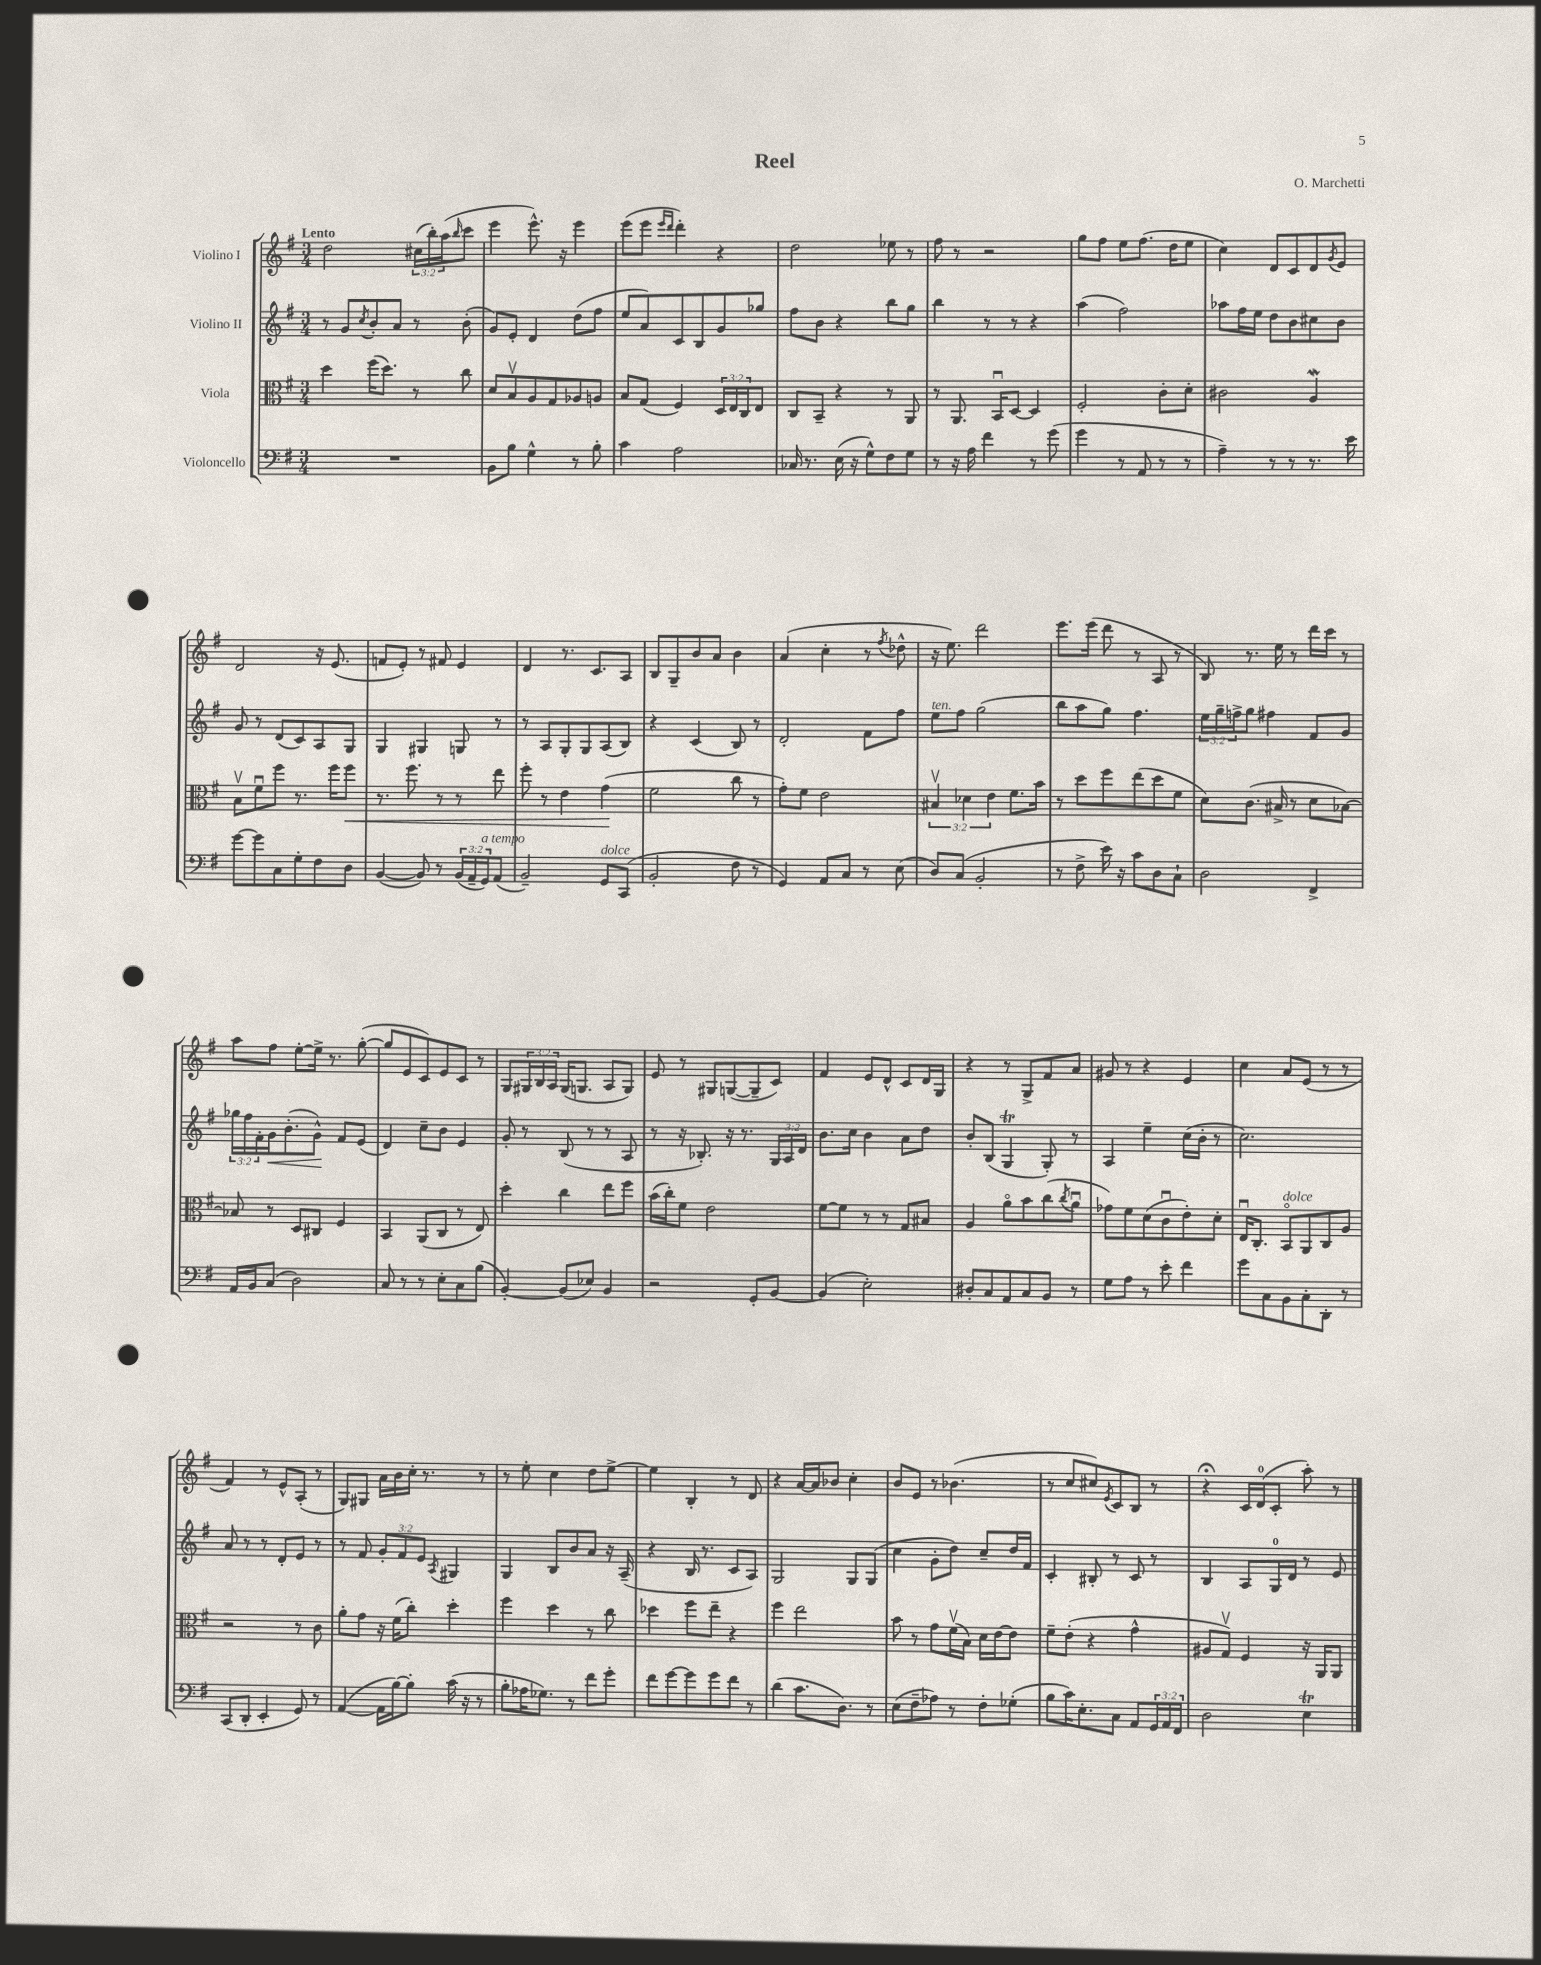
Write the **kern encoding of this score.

**kern	**kern	**dynam	**kern	**dynam	**kern
*part4	*part3	*part3	*part2	*part2	*part1
*staff4	*staff3	*staff3	*staff2	*staff2	*staff1
*I"Violoncello	*I"Viola	*	*I"Violino II	*	*I"Violino I
*clefF4	*clefC3	*	*clefG2	*	*clefG2
*k[f#]	*k[f#]	*	*k[f#]	*	*k[f#]
*M3/4	*M3/4	*	*M3/4	*	*M3/4
=1	=1	=1	=1	=1	=1
!	!	!	!	!	!LO:TX:a:B:t=Lento
2.r	4dd\	.	8r	.	2dd\
.	.	.	8g/L	.	.
.	.	.	8qcc/	.	.
.	(16ff#\KL	.	8b'/	.	.
.	8.dd\J)	.	.	.	.
.	.	.	8a/J	.	.
.	8r	.	8r	.	(24cc#X\LL
.	.	.	.	.	24bb'\)
.	.	.	.	.	(24aa\J
.	.	.	.	.	16qqbb/
.	8cc\	.	(8b'\	.	8ccc\J
=2	=2	=2	=2	=2	=2
8BB\L	8d/L	.	8g/L)	.	4eee\
8B\J	8Bv/	.	8e'/J	.	.
4G^^\	8A/	.	4d/	.	8.eee^^\)
.	8G/	.	.	.	.
.	.	.	.	.	16r
8r	8A-X/	.	(8dd\L	.	4eee\
8B'\	8An/J	.	8ff#\J	.	.
=3	=3	=3	=3	=3	=3
4c\	8B/L	.	8ee/L	.	(8eee\L
.	(8G/J	.	8a/)	.	8eee\J
.	.	.	.	.	16qqeee/LL
.	.	.	.	.	16qqddd/JJ
2A\	4F#/)	.	8c/	.	4ddd'\)
.	.	.	8B/	.	.
.	24D/LL	.	8g/	.	4r
.	24E/	.	.	.	.
.	24C/J	.	.	.	.
.	8E/J	.	8gg-X/J	.	.
=4	=4	=4	=4	=4	=4
16C-X/	8C/L	.	8ff#\L	.	2dd\
8.r	.	.	.	.	.
.	8BB~/J	.	8b\J	.	.
(16E\	4r	.	4r	.	.
16r	.	.	.	.	.
8G^^\L)	.	.	.	.	.
8F#\	8r	.	8bb\L	.	8ee-X\
8G\J	8AA/	.	8gg\J	.	8r
=5	=5	=5	=5	=5	=5
8r	8r	.	4bb\	.	8ff#\
16r	8.AA/	.	.	.	8r
16A\	.	.	.	.	.
4f#\	.	.	8r	.	2r
.	16BBu/KL	.	.	.	.
.	[8D/J	.	8r	.	.
8r	4D/]	.	4r	.	.
(8g\	.	.	.	.	.
=6	=6	=6	=6	=6	=6
4g\	2F#'/	.	(4aa\	.	8gg\L
.	.	.	.	.	8ff#\J
8r	.	.	2ff#\)	.	8ee\L
8AA/	.	.	.	.	(8.ff#\J
8r	8c'\L	.	.	.	.
.	.	.	.	.	16dd\KL
8r	8d'\J	.	.	.	8ee\J
=7	=7	=7	=7	=7	=7
4A~\)	2c#X\	.	8aa-X\L	.	4cc\)
.	.	.	16ff#\L	.	.
.	.	.	16ee\JJ	.	.
8r	.	.	8dd\L	.	8d/L
8r	.	.	8b\	.	8c/
8.r	4AW/	.	8cc#X\	.	8d/
.	.	.	.	.	8qg/
.	.	.	8b\J	.	8e/J
16e\	.	.	.	.	.
!!LO:LB:g=z
=8	=8	=8	=8	=8	=8
[8g\L	8Bv\L	.	8g/	.	2d/
8g\]	8f#u\	.	8r	.	.
8C\	8ff#\J	.	(8d/L	.	.
8G'\	8.r	.	8c/)	.	.
8F#\	.	.	8A/	.	16r
.	16ff#\KL	.	.	.	(8.e/
!	!	!LO:HP:b	!	!	!
8D\J	8ff#\J	<	8G/J	.	.
=9	=9	=9	=9	=9	=9
([4BB/	8.r	.	4G/	.	8fn/L
.	.	.	.	.	8e'/J)
.	8.ff#\	.	.	.	.
8BB/])	.	.	4G#X/	.	8r
8r	8r	.	.	.	8f#X/
(24BB/LL	8r	.	8Gn/	.	4e/
24AA~/	.	.	.	.	.
!LO:TX:a:i:t=a tempo	!	!	!	!	!
24GG/J)	.	.	.	.	.
(8AA/J	8ee\	.	8r	.	.
=10	=10	=10	=10	=10	=10
2BB~/)	8ff#'\	.	8r	.	4d/
.	8r	.	8A/L	.	.
.	4e\	.	8G'/	.	8.r
.	.	.	8G/	.	.
.	.	.	.	.	8.c/L
!LO:TX:a:i:t=dolce	!	!	!	!	!
8GG/L	(4g\	.	(8A/	.	.
(8CC/J	.	.	8B/J)	.	8A/J
.	.	[	.	.	.
=11	=11	=11	=11	=11	=11
2BB'/	2f#\	.	4r	.	8B/L
.	.	.	.	.	8G~/
.	.	.	(4c/	.	8b/
.	.	.	.	.	8a/J
8F#\	8cc\	.	8B/)	.	4b\
8r	8r	.	8r	.	.
=12	=12	=12	=12	=12	=12
4GG/)	8g'\L)	.	2d'/	.	(4a/
.	8f#\J	.	.	.	.
8AA/L	2e\	.	.	.	4cc'\
8C/J	.	.	.	.	.
8r	.	.	8f#\L	.	8r
.	.	.	.	.	8qff#/
(8E\	.	.	8ff#\J	.	8dd-X^^\
=13	=13	=13	=13	=13	=13
!	!	!	!LO:TX:a:i:t=ten.	!	!
8D/L)	6B#Xv/	.	8ee\L	.	16r
.	.	.	.	.	8.ee\)
(8C/J	.	.	8ff#\J	.	.
.	6d-X\	.	.	.	.
2BB'/	.	.	(2gg\	.	2ddd\
.	6e\	.	.	.	.
.	8.f#\L	.	.	.	.
.	16b\Jk	.	.	.	.
=14	=14	=14	=14	=14	=14
8r	8r	.	8bb\L	.	8.eee\L
8F#^\	8dd\L	.	8aa\	.	.
.	.	.	.	.	(16eee\Jk
16e\)	8ff#\	.	8gg\J)	.	8ddd\
16r	.	.	.	.	.
8c\L	(8ee\	.	4.ff#\	.	8r
8D\	8dd\	.	.	.	8A/
8C`\J	8f#\J	.	.	.	8r
=15	=15	=15	=15	=15	=15
2D\	8d\L)	.	24ee\LL	.	8B/)
.	.	.	24gg~\	.	.
.	.	.	24ffn^\J	.	.
.	(8.c\J	.	8gg\J	.	8.r
.	.	.	4ff#X\	.	.
.	16B#X^/	.	.	.	16ee\
.	8r	.	.	.	8r
4FF#^/	8d\L	.	8f#/L	.	16ddd\LL
.	.	.	.	.	16ccc\JJ
.	[8B-X\J)	.	8g/J	.	8r
!!LO:LB:g=z
=16	=16	=16	=16	=16	=16
16AA/LL	8B-X/]	.	24gg-X\LL	.	8aa\L
.	.	.	24ff#\	.	.
16BB/J	.	.	.	.	.
.	.	.	24f#'\	.	.
!	!	!	!	!LO:HP:b	!
(8C/J	8r	.	16g\J	<	8ff#\J
.	.	.	(8.b'\	.	.
2D\)	8D/L	.	.	.	[8ee'\L
.	8C#X/J	.	8g^^\J)	.	16ee^\Jk]
.	.	.	.	.	8.r
.	4F#/	.	8f#/L	[	.
.	.	.	(8e/J	.	([8gg'\
=17	=17	=17	=17	=17	=17
8C/	4BB/	.	4d/)	.	8gg/L]
8r	.	.	.	.	8e/
8r	(8AA/L	.	8cc~\L	.	8c/)
8E'\L	8C/J	.	8b\J	.	8e/
8C\	8r	.	4e/	.	8c/J
(8B\J	8E/)	.	.	.	8r
=18	=18	=18	=18	=18	=18
[4BB'/)	4dd'\	.	8g'/	.	8G/L
.	.	.	8r	.	24G#X/L
.	.	.	.	.	24B/
.	.	.	.	.	24A/JJ
(8BB/L]	4cc\	.	(8B/	.	(16G#/KL
.	.	.	.	.	8.Gn/J
8E-X/J)	.	.	8r	.	.
4BB/	8ee\L	.	8r	.	8A/L
.	8ff#\J	.	8A/	.	8G/J)
=19	=19	=19	=19	=19	=19
2r	(16b\LL	.	8r	.	8e/
.	16cc'\J)	.	.	.	.
.	8f#\J	.	16r	.	8r
.	.	.	8.B-X'/)	.	.
.	2e\	.	.	.	8G#X/L
.	.	.	16r	.	([8Gn/
.	.	.	8.r	.	.
8GG'/L	.	.	.	.	8G~/]
[8BB/J	.	.	24G/LL	.	8c/J)
.	.	.	24A/	.	.
.	.	.	24d/JJ	.	.
=20	=20	=20	=20	=20	=20
(4BB/]	[8f#\L	.	8.b\L	.	4f#/
.	8f#\J]	.	.	.	.
.	.	.	16cc\Jk	.	.
2E'\)	8r	.	4b\	.	8e/L
.	8r	.	.	.	8d^^/J
.	8G/L	.	8a\L	.	8c/L
.	8B#X/J	.	8dd\J	.	16d/L
.	.	.	.	.	16G/JJ
=21	=21	=21	=21	=21	=21
8D#X'/L	4A/	.	8b'/L	.	4r
8C/	.	.	(8B/J	.	.
8AA/	8a\L	.	4GT/	.	8r
8C/	8b\	.	.	.	8G^/L
8BB/J	(8cc\	.	8G'/)	.	8f#/
.	8qcc/	.	.	.	.
8r	8au\J	.	8r	.	8a/J
=22	=22	=22	=22	=22	=22
8G\L	8g-X\L)	.	4A/	.	8g#X/
8A\J	8f#\	.	.	.	8r
8r	(8d\	.	4ee~\	.	4r
8e'\	8cu\	.	.	.	.
4f#\	8e'\)	.	(16cc\LL	.	4e/
.	.	.	16b'\JJ	.	.
.	8d'\J	.	8r	.	.
=23	=23	=23	=23	=23	=23
8g\L	16Eu/KL	.	2.cc\)	.	4cc\
.	8.C'/J	.	.	.	.
8C\	.	.	.	.	.
!	!LO:TX:a:i:t=dolce	!	!	!	!
8BB\	8BB/L	.	.	.	8a/L
8C'\	8AA/	.	.	.	(8e/J
8DD'\J	8C/	.	.	.	8r
8r	8A/J	.	.	.	8r
!!LO:LB:g=z
=24	=24	=24	=24	=24	=24
(8CC/L	2r	.	8a/	.	4f#/)
8DD'/J	.	.	8r	.	.
4EE'/	.	.	8r	.	8r
.	.	.	8d'/L	.	8e^^/L
8GG/)	8r	.	8e/J	.	(8A'/J
8r	8c\	.	8r	.	8r
=25	=25	=25	=25	=25	=25
([4AA/	8a'\L	.	8r	.	8G/L)
.	8g\J	.	8f#/	.	8G#X/J
16AA\LL]	16r	.	12g'/L	.	16a\LL
[16B\J)	(16f#\KL	.	.	.	16b\
.	.	.	12f#/	.	.
8B'\J]	8cc'\J)	.	.	.	16cc'\JJ
.	.	.	12e/J	.	.
.	.	.	.	.	8.r
.	.	.	8qA/	.	.
(16c\	4dd'\	.	4G#X/	.	.
16r	.	.	.	.	.
8r	.	.	.	.	8r
=26	=26	=26	=26	=26	=26
8B'\L	4ff#\	.	4G/	.	8r
16A-X\K	.	.	.	.	8ee'\
8.G-X\J)	.	.	.	.	.
.	4dd\	.	8B/L	.	4cc\
8r	.	.	8b/	.	.
8f#\L	8r	.	8a/J	.	8dd\L
8g'\J	8cc\	.	16r	.	[8ee^\J
.	.	.	(16A~/	.	.
=27	=27	=27	=27	=27	=27
8f#\L	4dd-X\	.	4r	.	4ee\]
[8g\	.	.	.	.	.
8g\]	8ff#\L	.	16B/	.	4B'/
.	.	.	8.r	.	.
8g\	8ee~\J	.	.	.	.
8f#\J	4r	.	8c/L	.	8r
8r	.	.	8A/J)	.	8d/
=28	=28	=28	=28	=28	=28
(4d\	4ff#\	.	2G/	.	4r
8.c\L	2ee\	.	.	.	[16a/LL
.	.	.	.	.	16a/J]
.	.	.	.	.	8b-X/J
8.D\J)	.	.	.	.	.
.	.	.	8G/L	.	4cc'\
8r	.	.	(8G/J	.	.
=29	=29	=29	=29	=29	=29
(8E\L	8b\	.	4cc\	.	8b/L
8F#~\	8r	.	.	.	8e/J
8A-X\J)	8g\L	.	8g'\L	.	8r
8r	(16f#v\L	.	8dd\J)	.	(4.b-X\
.	16B\JJ)	.	.	.	.
8F#'\L	16d\LL	.	8cc~/L	.	.
.	[16e\J	.	.	.	.
(8G-X'\J	8e\J]	.	16dd/L	.	.
.	.	.	16f#/JJ	.	.
=30	=30	=30	=30	=30	=30
8B\L	8f#~\L	.	4c'/	.	8r
16c\K)	(8e'\J	.	.	.	8cc/L
8.E'\	.	.	.	.	.
.	4r	.	8B#X'/	.	8cc#X/)
.	.	.	.	.	8qe/
8C\J	.	.	8r	.	8c/
8AA/L	4g^^\	.	8c/	.	8B/J
24GG/L	.	.	8r	.	8r
24AA/	.	.	.	.	.
24FF#/JJ	.	.	.	.	.
=31	=31	=31	=31	=31	=31
2D\	8A#X/L	.	4B/	.	4r;<
.	8Gv/J)	.	.	.	.
.	4F#/	.	8A/L	.	16c/LL
.	.	.	.	.	(16d/J
.	.	.	16G/L	.	8c'/J
.	.	.	16d/JJ	.	.
4ET\	16r	.	8r	.	8aa'\)
.	16AA/KL	.	.	.	.
.	8AA/J	.	8e/	.	8r
==	==	==	==	==	==
*-	*-	*-	*-	*-	*-
